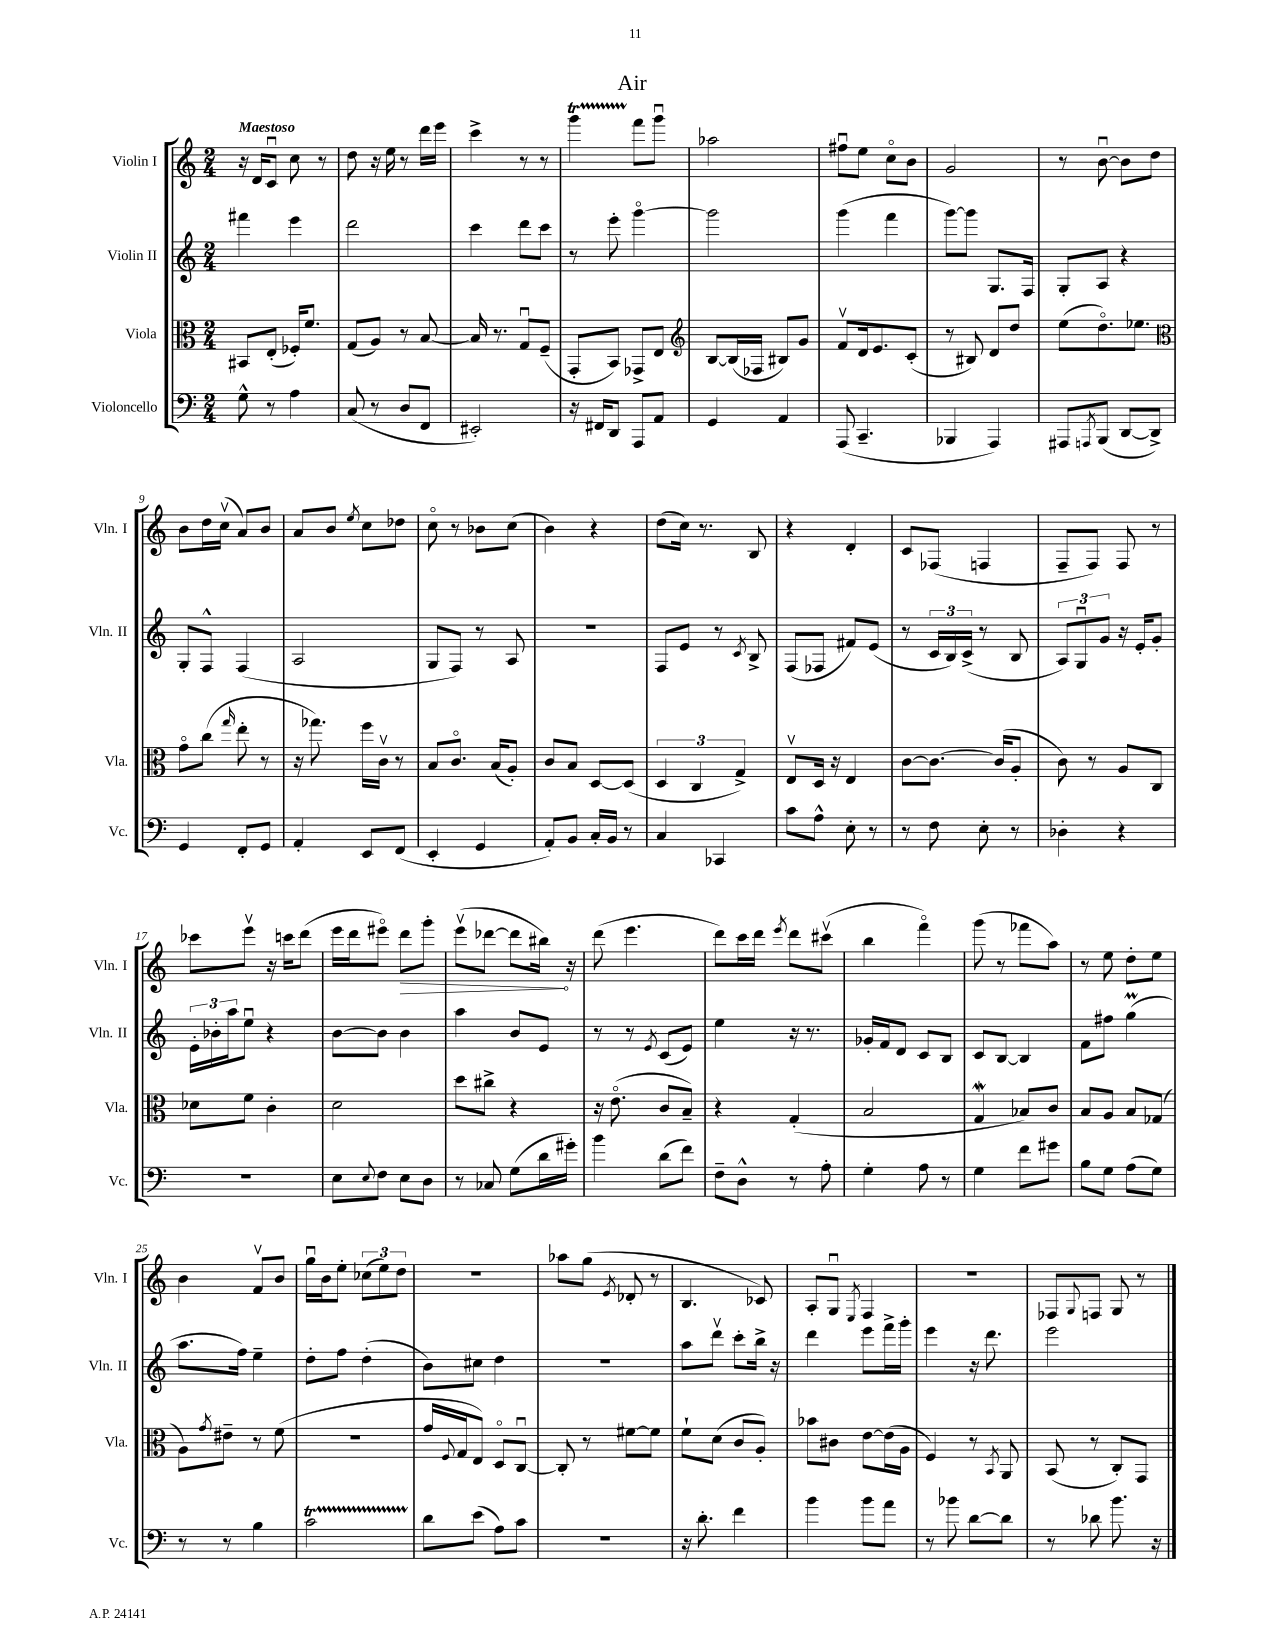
\header { title = "Air" }
<<
\new StaffGroup <<
\new Staff = "s0" \with { instrumentName = "Violin I" shortInstrumentName = "Vln. I" } {
    \clef treble \key c \major \numericTimeSignature \time 2/4 \tempo "Maestoso"
    r16 d'16 c'8\downbow c''8 r8 |
    d''8 r16 e''16 r8 d'''16 e'''16 |
    c'''4-> r8 r8 |
    g'''4\startTrillSpan f'''8\stopTrillSpan g'''8\downbow |
    aes''2 |
    fis''8\downbow e''8 c''8\flageolet b'8 |
    g'2 |
    r8 b'8~\downbow b'8 d''8 |
    b'8 d''16 c''16\upbow( a'8) b'8 |
    a'8 b'8 \acciaccatura { e''8 } c''8 des''8 |
    c''8\flageolet r8 bes'8 c''8( |
    b'4) r4 |
    d''8( c''16) r8. b8 |
    r4 d'4-. |
    c'8 fes8( f4 |
    f8-- f8) f8 r8 |
    ces'''8 e'''8\upbow r16 c'''16 d'''8( |
    e'''16 d'''16 eis'''8\flageolet) \once \override Hairpin.circled-tip = ##t d'''8\> g'''8-. |
    e'''8\upbow( des'''8~ des'''8 bis''16\!) r16 |
    d'''8( e'''4. |
    d'''8) c'''16 d'''16 \acciaccatura { e'''8 } d'''8 cis'''8\upbow( |
    b''4 f'''4\flageolet) |
    g'''8( r8 fes'''8 a''8) |
    r8 e''8 d''8-. e''8 |
    b'4 f'8\upbow b'8 |
    g''16\downbow b'16 e''8-. \tuplet 3/2 { ces''8( e''8) d''8 } |
    r2 |
    aes''8 g''8( \acciaccatura { e'8 } des'8-. r8 |
    b4. ces'8) |
    a8-. g8\downbow \acciaccatura { e8 } f4 |
    R2 |
    fes8 \appoggiatura { g8 } f8 g8 r8 \bar "|." |
}
\new Staff = "s1" \with { instrumentName = "Violin II" shortInstrumentName = "Vln. II" } {
    \clef treble \key c \major \numericTimeSignature \time 2/4
    fis'''4 e'''4 |
    d'''2 |
    c'''4 d'''8 c'''8 |
    r8 e'''8-. g'''4~\flageolet |
    g'''2 |
    g'''4( f'''4 |
    g'''8~) g'''8 g8. f16 |
    g8-. a8 r4 |
    g8-. f8-^ f4( |
    a2 |
    g8 f8) r8 a8 |
    r2 |
    f8 e'8 r8 \acciaccatura { c'8 } b8-> |
    f8( fes8 fis'8) e'8( |
    r8 \tuplet 3/2 { c'16 b16) c'16->( } r8 b8 |
    \tuplet 3/2 { a8) g8\downbow g'8 } r16 e'16-. g'8-. |
    \tuplet 3/2 { e'16-. bes'16-. a''16 } e''8\downbow r4 |
    b'8~ b'8 b'4 |
    a''4 b'8 e'8 |
    r8 r8 \acciaccatura { e'8 } c'8( e'8) |
    e''4 r16 r8. |
    ges'16-. f'16 d'8 c'8 b8 |
    c'8 b8~ b4 |
    f'8 fis''8 g''4\prall( |
    a''8. f''16) e''4-- |
    d''8-. f''8 d''4-.( |
    b'8) cis''8 d''4 |
    R2 |
    a''8 d'''8\upbow c'''8-. b''16-> r16 |
    d'''4 e'''8 f'''16-> g'''16-. |
    e'''4 r16 d'''8. |
    e'''2 \bar "|." |
}
\new Staff = "s2" \with { instrumentName = "Viola" shortInstrumentName = "Vla." } {
    \clef alto \key c \major \numericTimeSignature \time 2/4
    bis,8 e8-.( fes16-.) f'8. |
    g8( a8) r8 b8~ |
    b16 r8. g8\downbow f8--( |
    g,8-. b,8) ges,8-> e8 |
    \clef treble b8~ b16( fes16 bis8) g'8 |
    f'8\upbow d'16 e'8. c'8-.( |
    r8 bis8) d'8 d''8 |
    e''8( d''8.\flageolet) ees''8. |
    \clef alto g'8\flageolet c''8( \grace { g''16 } e''8-. r8 |
    r16 ges''8.) f''16 c'16\upbow r8 |
    b8 c'8.\flageolet b16( a8-.) |
    c'8 b8 d8~ d8( |
    \tuplet 3/2 { d4 c4 g4->) } |
    e8\upbow d16 r16 e4 |
    c'8~ c'8.~ c'16( a8-. |
    c'8) r8 a8 c8 |
    des'8 f'8 c'4-. |
    d'2 |
    d''8 cis''8-> r4 |
    r16 e'8.\flageolet( c'8 b8--) |
    r4 g4-.( |
    b2 |
    g4\mordent bes8) c'8 |
    b8 a8 b8 ges8( |
    a8) \acciaccatura { g'8 } eis'8-- r8 f'8( |
    r2 |
    g'16 \appoggiatura { f8 } g16 e8) d8\flageolet c8~\downbow |
    c8-. r8 fis'8~ fis'8 |
    f'8-! d'8( c'8 a8-.) |
    bes'8 cis'8 e'8~ e'16( a16 |
    f4) r8 \acciaccatura { b,8 } a,8 |
    b,8( r8 c8-.) g,8 \bar "|." |
}
\new Staff = "s3" \with { instrumentName = "Violoncello" shortInstrumentName = "Vc." } {
    \clef bass \key c \major \numericTimeSignature \time 2/4
    g8-^ r8 a4 |
    c8( r8 d8 f,8 |
    eis,2-.) |
    r16 fis,16 d,8 a,,8 a,8 |
    g,4 a,4 |
    a,,8( c,4.-- |
    bes,,4 a,,4) |
    ais,,8 \acciaccatura { a,,8 } b,,8( d,8~ d,8->) |
    g,4 f,8-. g,8 |
    a,4-. e,8 f,8( |
    e,4-. g,4 |
    a,8-.) b,8 c16-. b,16 r8 |
    c4 ces,4 |
    c'8 a8-^ e8-. r8 |
    r8 f8 e8-. r8 |
    des4-. r4 |
    r2 |
    e8 \appoggiatura { e8 } f8 e8 d8 |
    r8 ces8 g8( d'16 gis'16-.) |
    b'4 d'8( f'8) |
    f8-- d8-^ r8 a8-. |
    g4-. a8 r8 |
    g4 f'8 gis'8 |
    b8 g8 a8( g8) |
    r8 r8 b4 |
    c'2\startTrillSpan |
    d'8\stopTrillSpan e'8( a8) c'8 |
    R2 |
    r16 d'8.-. f'4 |
    b'4 b'8 a'8 |
    r8 bes'8 d'8~ d'8 |
    r8 des'8 b'8. r16 \bar "|." |
}
>>
>>
